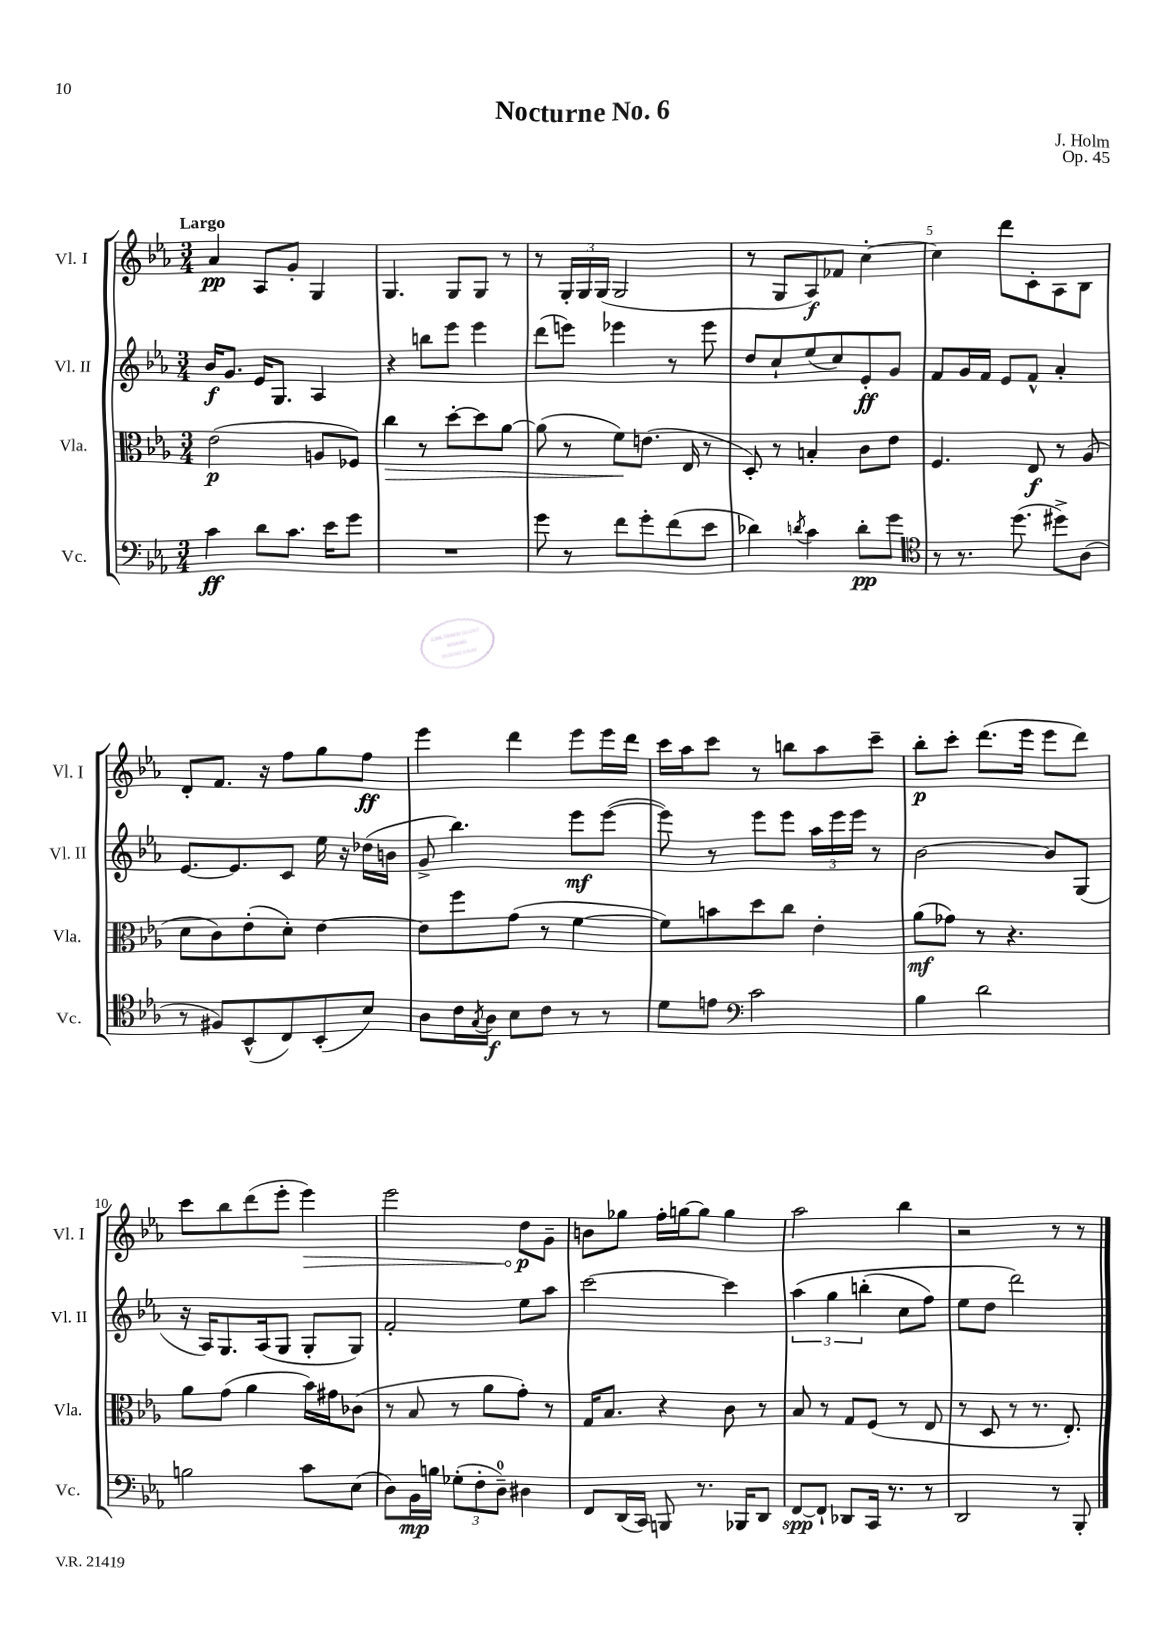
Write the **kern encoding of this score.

**kern	**dynam	**kern	**dynam	**kern	**dynam	**kern	**dynam
*part4	*part4	*part3	*part3	*part2	*part2	*part1	*part1
*staff4	*staff4	*staff3	*staff3	*staff2	*staff2	*staff1	*staff1
*I"Vc.	*	*I"Vla.	*	*I"Vl. II	*	*I"Vl. I	*
*I'Vc.	*	*I'Vla.	*	*I'Vl. II	*	*I'Vl. I	*
*clefF4	*	*clefC3	*	*clefG2	*	*clefG2	*
*k[b-e-a-]	*	*k[b-e-a-]	*	*k[b-e-a-]	*	*k[b-e-a-]	*
*M3/4	*	*M3/4	*	*M3/4	*	*M3/4	*
=1	=1	=1	=1	=1	=1	=1	=1
!	!	!	!	!	!	!LO:TX:a:B:t=Largo	!
4c\	ff	(2e-\	p	16b-/KL	f	4a-/	pp
.	.	.	.	8.g/J	.	.	.
8d\L	.	.	.	16e-/KL	.	8A-/L	.
.	.	.	.	8.G/J	.	.	.
8.c\J	.	.	.	.	.	8g'/J	.
.	.	8An/L	.	4A-/	.	4G/	.
16e-\KL	.	.	.	.	.	.	.
8g\J	.	8F-X/J)	.	.	.	.	.
=2	=2	=2	=2	=2	=2	=2	=2
!	!	!	!LO:HP:b	!	!	!	!
2.r	.	4cc\	>	4r	.	4.G/	.
.	.	8r	.	8bbn\L	.	.	.
.	.	[8dd'\L	.	8eee-\J	.	8G/L	.
.	.	8dd\]	.	4eee-\	.	8G/J	.
.	.	[8a-\J	.	.	.	8r	.
=3	=3	=3	=3	=3	=3	=3	=3
8g\	.	(8a-\]	.	(8ddd\L	.	8r	.
8r	.	8r	.	8eeen\J)	.	24G'/LL	.
.	.	.	.	.	.	24G/	.
.	.	.	.	.	.	(24G/JJ	.
8f\L	.	8f\L)	.	4eee-X\	.	2G/	.
8g'\	.	(8.en\J	]	.	.	.	.
(8f\	.	.	.	8r	.	.	.
.	.	16E-/	.	.	.	.	.
8e-\J	.	8r	.	8eee-\	.	.	.
=4	=4	=4	=4	=4	=4	=4	=4
4d-X\)	.	8D'/)	.	8dd/L	.	8r	.
.	.	8r	.	8cc`/	.	8G/L	.
8qdn/	.	.	.	.	.	.	.
4c\	.	4Bn'/	.	(8ee-/	.	8A-/)	f
.	.	.	.	8cc/)	.	8f-X/J	.
8d'\L	pp	8c\L	.	8e-'/	ff	[4cc'\	.
8g\J	.	8e-\J	.	8g/J	.	.	.
=5	=5	=5	=5	=5	=5	=5	=5
*clefC4	*	*	*	*	*	*	*
8r	.	4.F/	.	8f/L	.	4cc\]	.
8.r	.	.	.	16g/L	.	.	.
.	.	.	.	16f/JJ	.	.	.
.	.	.	.	8e-/L	.	8ddd\L	.
(8.dd\	.	.	.	.	.	.	.
.	.	8E-/	f	8f^^/J	.	8c'\	.
8dd#X^\L)	.	8r	.	4a-'/	.	8A-\	.
(8A-\J	.	(8A-/	.	.	.	8B-\J	.
!!LO:LB:g=z
=6	=6	=6	=6	=6	=6	=6	=6
8r	.	8d\L	.	[8.e-/L	.	8d'/L	.
8F#X/L)	.	8c\)	.	.	.	8.f/J	.
.	.	.	.	8.e-/]	.	.	.
(8BB-^^/	.	(8e-'\	.	.	.	.	.
.	.	.	.	.	.	16r	.
8C/)	.	8d'\J)	.	8c/J	.	8ff\L	.
(8BB-'/	.	[4e-\	.	16ee-\	.	8gg\	.
.	.	.	.	16r	.	.	.
8B-/J)	.	.	.	(16dd-X\LL	.	8ff\J	ff
.	.	.	.	16bn\JJ	.	.	.
=7	=7	=7	=7	=7	=7	=7	=7
8A-\L	.	8e-\L]	.	8g^/	.	4eee-\	.
16c\L	.	8ff\	.	4.bb-\)	.	.	.
8qG/	.	.	.	.	.	.	.
16A-\JJ	f	.	.	.	.	.	.
8B-\L	.	(8g\J	.	.	.	4ddd\	.
8c\J	.	8r	.	.	.	.	.
8r	.	[4f\	.	8eee-\L	mf	8eee-\L	.
8r	.	.	.	([8eee-\J	.	16eee-\L	.
.	.	.	.	.	.	16ddd\JJ	.
=8	=8	=8	=8	=8	=8	=8	=8
8d\L	.	8f\L])	.	8eee-\])	.	16ccc\LL	.
.	.	.	.	.	.	16aa-\J	.
8en\J	.	8bn\	.	8r	.	8ccc\J	.
*clefF4	*	*	*	*	*	*	*
2c\	.	8dd\	.	8eee-\L	.	8r	.
.	.	8cc\J	.	8eee-\J	.	8bbn\L	.
.	.	4e-'\	.	24aa-\LL	.	8aa-\	.
.	.	.	.	24eee-\	.	.	.
.	.	.	.	24eee-\JJ	.	.	.
.	.	.	.	8r	.	8ccc~\J	.
=9	=9	=9	=9	=9	=9	=9	=9
4B-\	.	(8a-\L	mf	[2b-\	.	8bb-'\L	p
.	.	8g-X\J)	.	.	.	8ccc'\J	.
2d\	.	8r	.	.	.	(8.ddd\L	.
.	.	4.r	.	.	.	.	.
.	.	.	.	.	.	16eee-\Jk	.
.	.	.	.	8b-/L]	.	8eee-\L	.
.	.	.	.	(8G/J	.	8ddd\J)	.
!!LO:LB:g=z
=10	=10	=10	=10	=10	=10	=10	=10
2Bn\	.	8a-\L	.	16r	.	8ccc\L	.
.	.	.	.	16A-/KL)	.	.	.
.	.	(8g\J	.	8.G/	.	8bb-\	.
.	.	4a-\	.	.	.	(8ddd\	.
.	.	.	.	(16A-/k	.	.	.
.	.	.	.	8G/J	.	8eee-'\J	.
!	!	!	!	!	!	!	!LO:HP:b
8c\L	.	16b-\LL)	.	8G'/L	.	4eee-\)	>
.	.	16g#X\J	.	.	.	.	.
(8E-\J	.	(8c-X\J	.	8G/J)	.	.	.
=11	=11	=11	=11	=11	=11	=11	=11
8D\L)	.	8r	.	2f'/	.	2eee-\	.
16BB-\L	mp	8B-/	.	.	.	.	.
16Bn\JJ	.	.	.	.	.	.	.
(12G-X'\L	.	8r	.	.	.	.	.
12F'\	.	.	.	.	.	.	.
.	.	8a-\L	.	.	.	.	.
12D~\J)	.	.	.	.	.	.	.
4D#X\	.	8g'\J)	.	8ee-\L	.	8dd\L	p
.	.	8r	.	8aa-\J	.	8g~\J	]
=12	=12	=12	=12	=12	=12	=12	=12
8FF/L	.	16G/KL	.	[2ccc\	.	8bn\L	.
.	.	8.B-/J	.	.	.	.	.
(16DD/L	.	.	.	.	.	8gg-X\J	.
16CC/JJ)	.	.	.	.	.	.	.
8BBBn/	.	4r	.	.	.	16ff'\LL	.
.	.	.	.	.	.	[16ggn\J	.
8.r	.	.	.	.	.	8gg\J]	.
.	.	8c\	.	4ccc\]	.	4gg\	.
16BBB-X/KL	.	.	.	.	.	.	.
8DD/J	.	8r	.	.	.	.	.
=13	=13	=13	=13	=13	=13	=13	=13
[8FF/L	spp	8B-/	.	(6aa-\	.	2aa-\	.
8FF`/J]	.	8r	.	.	.	.	.
.	.	.	.	6gg\	.	.	.
8DD-X/L	.	8G/L	.	.	.	.	.
.	.	.	.	(6bbn'\	.	.	.
16CC/Jk	.	(8F/J	.	.	.	.	.
8.r	.	.	.	.	.	.	.
.	.	8r	.	8cc\L	.	4bb-\	.
8r	.	8E-/	.	8ff\J)	.	.	.
=14	=14	=14	=14	=14	=14	=14	=14
2DD/	.	8r	.	8ee-\L	.	2r	.
.	.	8D/	.	8dd\J	.	.	.
.	.	8r	.	2ddd\)	.	.	.
.	.	8.r	.	.	.	.	.
8r	.	.	.	.	.	8r	.
.	.	8.E-'/)	.	.	.	.	.
8BBB-'/	.	.	.	.	.	8r	.
==	==	==	==	==	==	==	==
*-	*-	*-	*-	*-	*-	*-	*-
